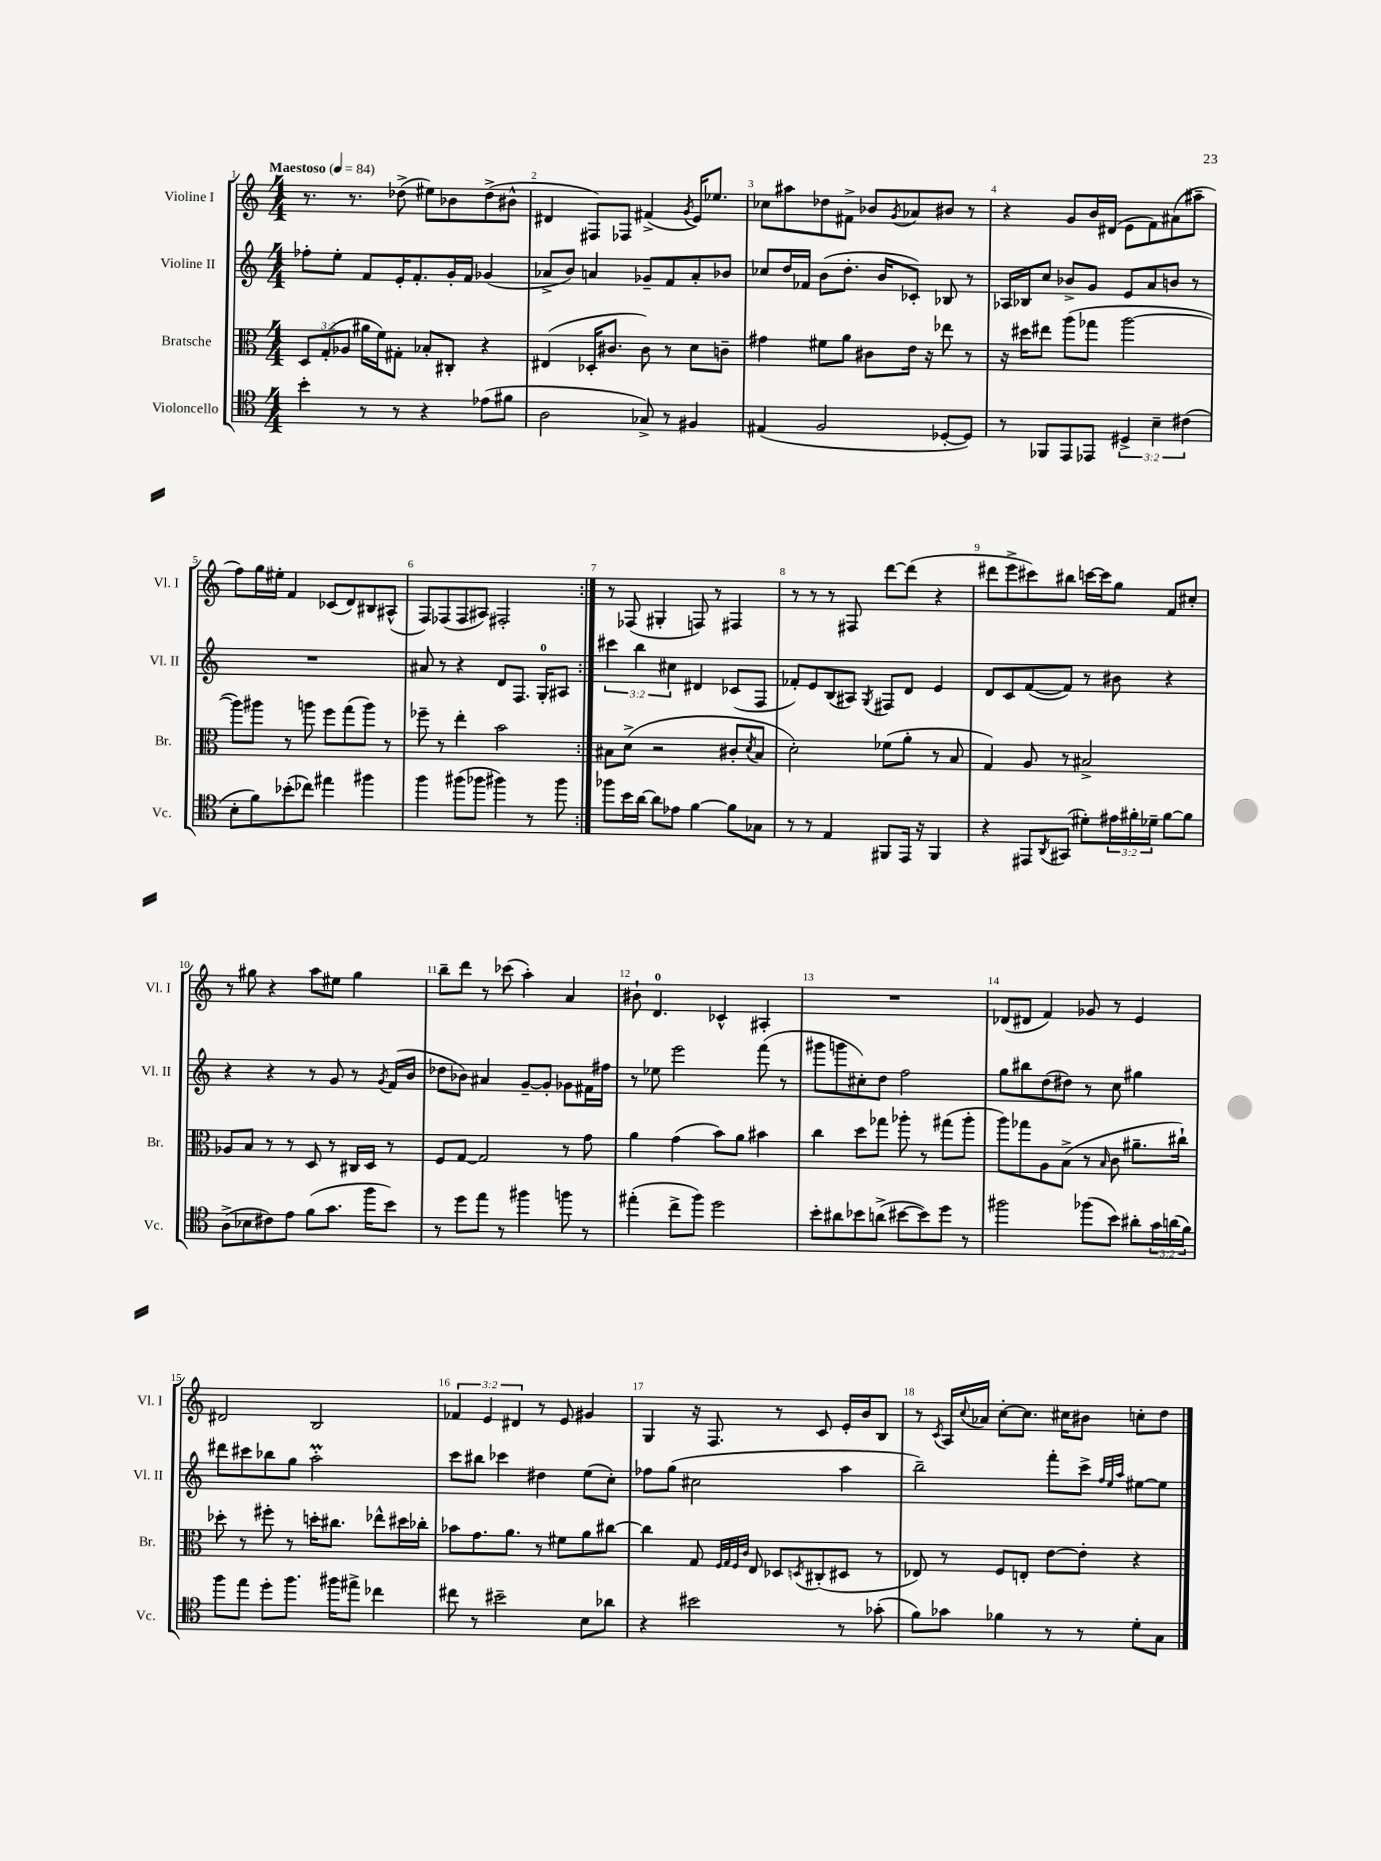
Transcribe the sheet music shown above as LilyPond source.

<<
\new StaffGroup <<
\new Staff = "s0" \with { instrumentName = "Violine I" shortInstrumentName = "Vl. I" } {
    \clef treble \key c \major \numericTimeSignature \time 4/4 \override Staff.TupletNumber.text = #tuplet-number::calc-fraction-text \tempo "Maestoso" 4 = 84
    \repeat volta 2 { r8. r8. des''8->( eis''8) bes'8 des''8->( bis'8-^ |
    dis'4 fis8) fes8 fis'4->( \acciaccatura { g'8 } e'16) ees''8. |
    ces''8 ais''8 des''8 fis'8-> bes'8 \acciaccatura { g'8 } aes'8 bis'8 r8 |
    r4 g'8 b'16 dis'16( e'8 f'8) ais'8( ais''8-- |
    f''8) g''16 eis''16-. f'4 ces'8( d'8) bis8 ais8-^( |
    f8) fes8( fes8 ais8) fis2-. | }
    r8 fes8( gis4-. f8) r8 fis4 |
    r8 r8 r8 fis8 d'''8~ d'''8( r4 |
    dis'''8 e'''8-> cis'''8) bis''8 c'''16~ c'''16 g''8 f'8 cis''8-. |
    r8 gis''8 r4 a''8 eis''8 gis''4 |
    b''8-- d'''8 r8 ces'''8( a''4-.) a'4 |
    bis'8-! d'4.-0 ces'4-^ ais4-. |
    R1 |
    des'8( dis'8 f'4) ges'8 r8 e'4 |
    dis'2 b2 |
    \tuplet 3/2 { fes'4 e'4 dis'4 } r8 e'8 gis'4 |
    g4 r16 f8. r8 c'8 e'16-. b'16 b8 |
    r8 \acciaccatura { c'8 } a16 \appoggiatura { c''8 } aes'16 c''8~-. c''8. cis''16 bis'8 c''8-. d''8 \bar "|." |
}
\new Staff = "s1" \with { instrumentName = "Violine II" shortInstrumentName = "Vl. II" } {
    \clef treble \key c \major \numericTimeSignature \time 4/4 \override Staff.TupletNumber.text = #tuplet-number::calc-fraction-text
    \repeat volta 2 { fes''8-. e''8-. f'8 e'16-. f'8.-. g'16-. f'16 ges'4( |
    aes'8-> b'8) a'4 ges'8-- f'8 a'8-. bes'8 |
    ces''8 d''16 fes'16 b'8( d''8.-. b'16 ces'8-.) bes8 r8 |
    aes16 bes16 c''8 bes'8-> g'8 e'8 a'8 b'8 r8 |
    R1 |
    ais'8 r8 r4 d'8 f8. g16-0-. ais8 | }
    \tuplet 3/2 { cis'''4 b''4 cis''4 } dis'4 ces'8( f8 |
    fes'8-.) e'8 b8( ais8) \acciaccatura { g8 } fis8 d'8 e'4 |
    d'8 c'8 f'8~( f'8) r8 bis'8 r4 |
    r4 r4 r8 g'8 r8 \acciaccatura { g'8 } f'16( b'16 |
    des''8 bes'8) ais'4 g'8~-- g'8-. ges'8 fis'16 fis''16 |
    r8 ees''8 e'''2 f'''8( r8 |
    gis'''8 g'''8 cis''8-.) d''8 f''2 |
    g''8 bis''8 d''8( dis''8) r8 c''8 gis''4 |
    dis'''8 cis'''8 bes''8 g''8 a''2-.\prall |
    c'''8 bis''8 ces'''4 dis''4 e''8( c''8-.) |
    fes''8 g''8( cis''2 a''4 |
    b''2--) f'''8-. c'''8-> \grace { f''32 e''32 a''32 } eis''8~ eis''8 \bar "|." |
}
\new Staff = "s2" \with { instrumentName = "Bratsche" shortInstrumentName = "Br." } {
    \clef alto \key c \major \numericTimeSignature \time 4/4 \override Staff.TupletNumber.text = #tuplet-number::calc-fraction-text
    \repeat volta 2 { \tuplet 3/2 { d8 g8-.( aes8 } ais'16 f'16) gis8-. bes8-. cis8-. r4 |
    eis4( des16-. cis'8. cis'8) r8 d'8 c'8-- |
    gis'4 fis'8 a'8 cis'8 e'16 r16 ees''8 r8 |
    r16 dis''16 eis''8 a''8( ges''8 a''2~ |
    a''8) ais''8 r8 a''8 f''8 g''8( a''8) r8 |
    fes''8-- r8 e''4-. b'2 | }
    bis8 d'8->( r2 cis'8-. \acciaccatura { d'8 } bis8 |
    d'2-.) fes'8( a'8-. r8 b8 |
    g4) a8 r8 bis2-> |
    aes8 b8 r8 r8 d8 r8 cis16 d16 r8 |
    f8 g8~ g2 r8 g'8 |
    a'4 g'4( b'8) a'8 bis'4 |
    c''4 d''8 ges''8 aes''8-. r8 gis''8( aes''8-. |
    a''8) ges''8 a8 b8->( r8 \grace { b16 } c'8 ais'8.-- cis''16-!) |
    des''8-. r8 fis''8-. r8 d''16-. cis''8. ees''8-^ dis''16 ces''16-. |
    bes'8 g'8. a'8. r8 fis'8 a'8 cis''8~ |
    cis''4 g8 \grace { f32 g32 f32 c'32 } e8 des8 \acciaccatura { d8 } cis8-.( dis8 r8 |
    ees8) r8 f8 e8-. e'8~ e'8-. r4 \bar "|." |
}
\new Staff = "s3" \with { instrumentName = "Violoncello" shortInstrumentName = "Vc." } {
    \clef tenor \key c \major \numericTimeSignature \time 4/4 \override Staff.TupletNumber.text = #tuplet-number::calc-fraction-text
    \repeat volta 2 { b'4-. r8 r8 r4 ees'8( fis'8 |
    a2 ges8->) r8 fis4 |
    eis4( f2 des8~-. des8) |
    r8 fes,8 e,8 ees,8 \tuplet 3/2 { dis4-> b4-- cis'4( } |
    b8-. f'8) bes'8-.( ces''8) eis''4 fis''4 |
    f''4 fis''8( fes''8 fis''4) r8 fis''8 | }
    fes''8 b'16 a'16~ a'8 ees'8 f'4~ f'8 ges8 |
    r8 r8 e4 fis,8 e,16 r16 fis,4 |
    r4 eis,8 \acciaccatura { a,8 } gis,8( dis'8-.) \tuplet 3/2 { eis'16 fis'16-. des'16-- } fis'8~ fis'8 |
    a8->( bes8 cis'8) e'8 f'8( g'8. f''16 b'8) |
    r8 d''8 e''8 r8 fis''4 f''8 r8 |
    eis''4-.( c''8-> f''8) d''2 |
    b'8-. ais'8 bes'8 a'8->( bis'8~ bis'8) d''8 r8 |
    fis''2 fes''8( b'8) ais'8-. \tuplet 3/2 { g'16 a'16( f'16) } |
    f''8 e''8 d''8-. f''8. fis''16 eis''8-> ces''4 |
    cis''8 r8 bis'2-- b8 aes'8 |
    r4 bis'2 r8 ges'8-.( |
    f'8) ges'8 fes'4 r8 r8 d'8-. g8 \bar "|." |
}
>>
>>
\layout { \context { \Score \override BarNumber.break-visibility = ##(#f #t #t) barNumberVisibility = #all-bar-numbers-visible } }
